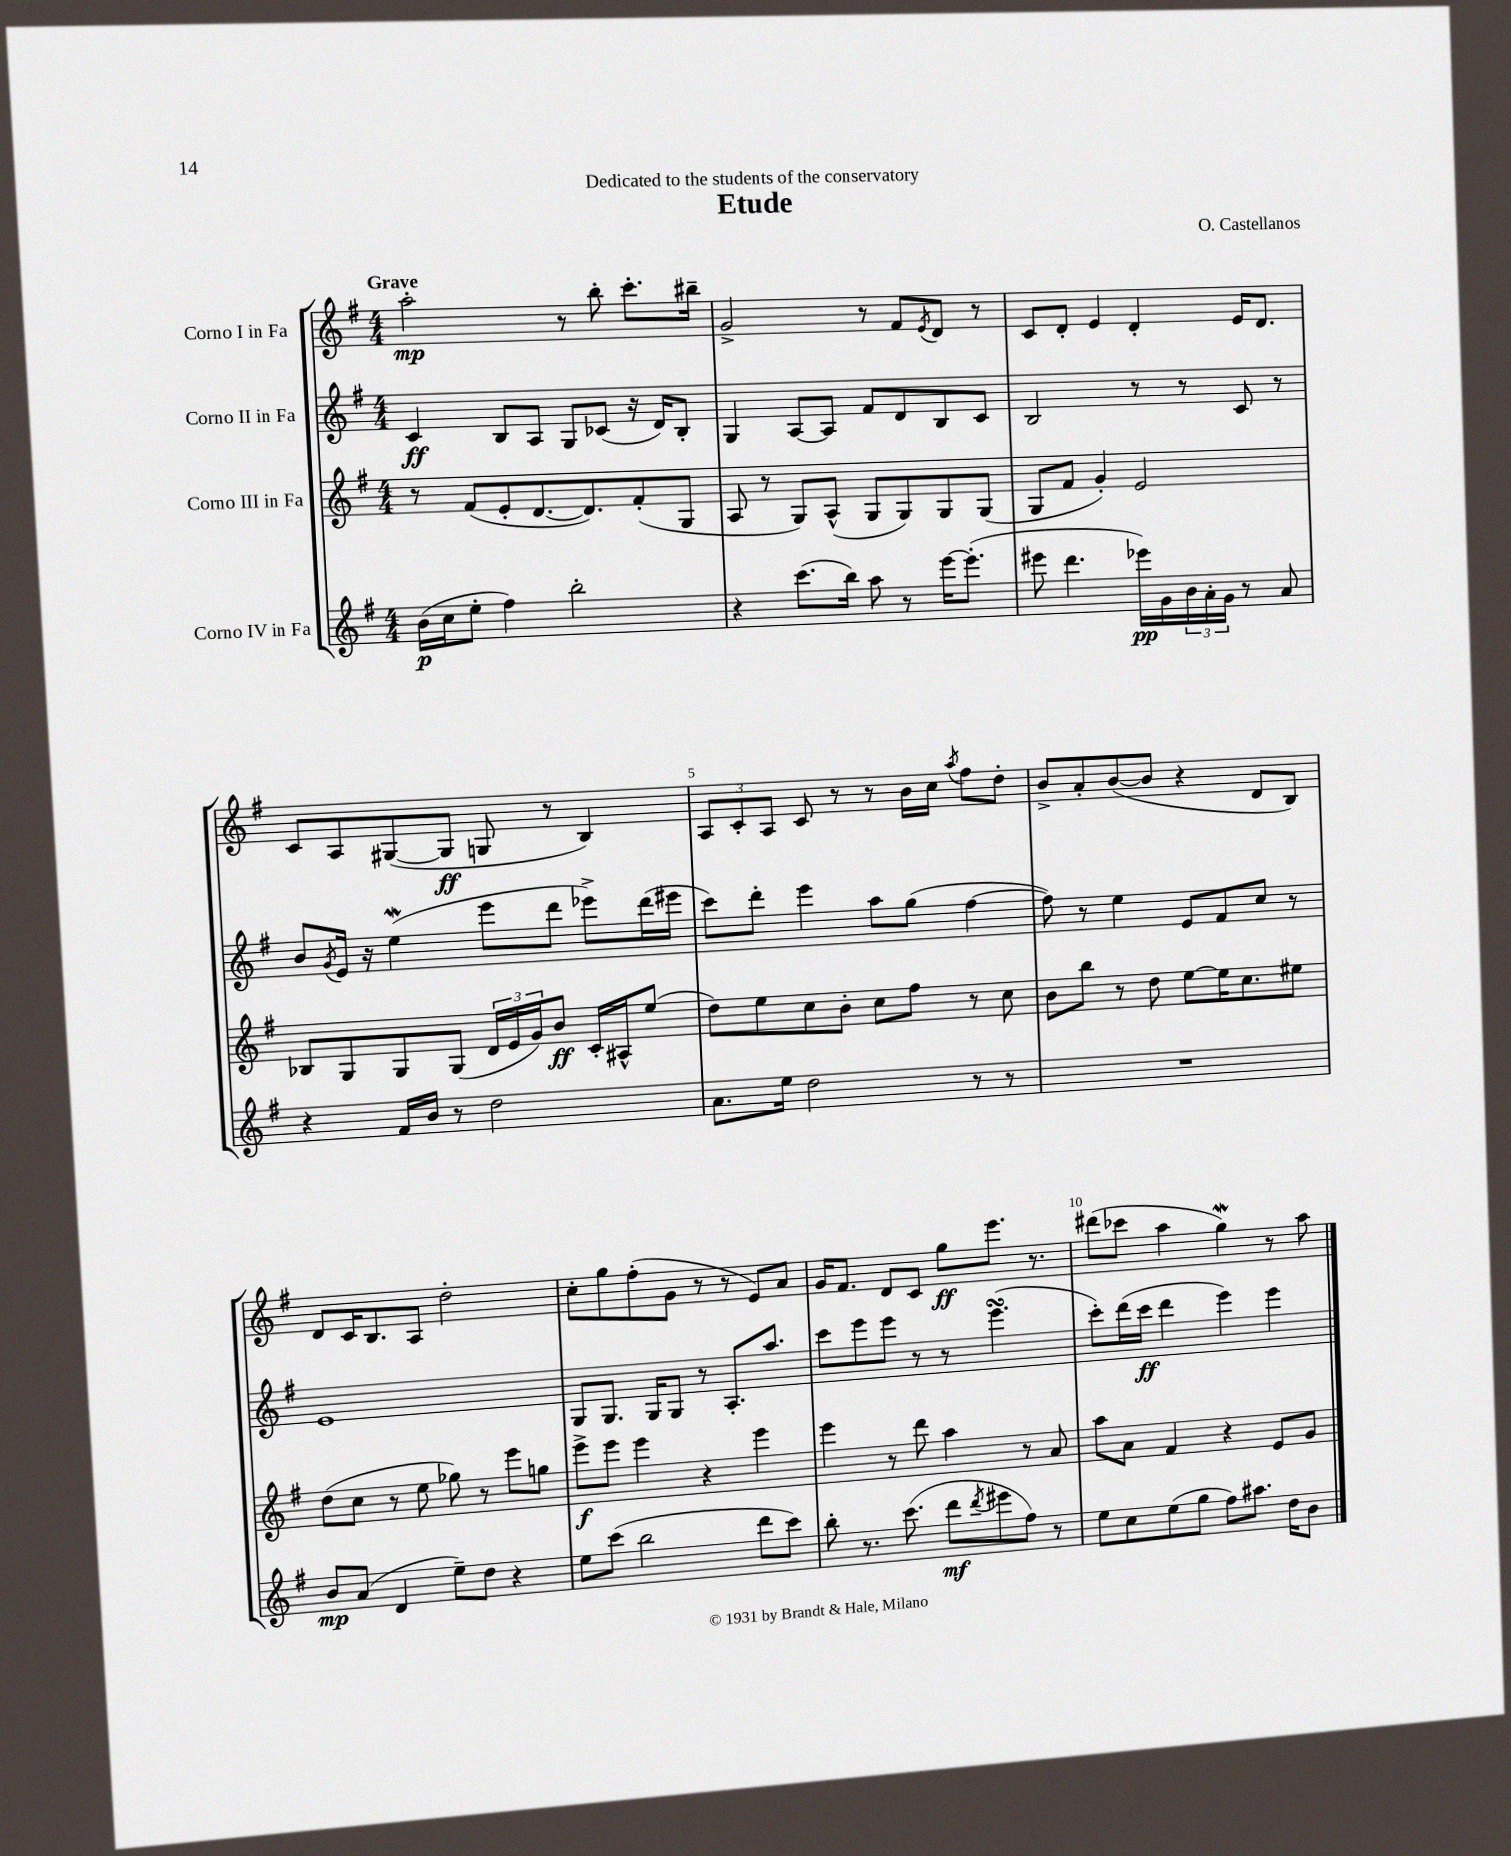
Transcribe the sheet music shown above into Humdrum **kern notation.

**kern	**kern	**kern	**kern
*staff4	*staff3	*staff2	*staff1
*clefG2	*clefG2	*clefG2	*clefG2
*k[f#]	*k[f#]	*k[f#]	*k[f#]
*M4/4	*M4/4	*M4/4	*M4/4
(16b	8r	4c	2aa'
16cc	.	.	.
8ee'	(8f#	.	.
4ff#)	8e'	8B	.
.	[8.d	8A	.
2bb'	.	8G	8r
.	8.d])	.	.
.	.	(8c-	8bb'
.	(8f#'	16r	8.ccc'
.	.	16d)	.
.	8G	8B'	.
.	.	.	16bb#~
=	=	=	=
4r	8A	4G	2g^
.	8r	.	.
(8.ccc	8G)	[8A	.
.	(8A^^	8A]	.
16bb)	.	.	.
8aa	8G	8f#	8r
8r	8G)	8d	8f#
.	.	.	8qe
[16eee	8G	8B	8d
(8.eee']	.	.	.
.	(8G	8c	8r
=	=	=	=
8eee#	8G	2B	8c
4.ddd	8f#	.	8d'
.	4g')	.	4e
16eee-)	2e	8r	4d'
16g	.	.	.
24b	.	8r	.
24a'	.	.	.
24g	.	.	.
8r	.	8c	16e
.	.	.	8.d
8a	.	8r	.
=	=	=	=
4r	8B-	8b	8c
.	.	8qg	.
.	8G	16e	8A
.	.	16r	.
16f#	8G	(4ee	([8G#
16b	.	.	.
8r	(8G	.	8G#]
2dd	24d	8eee	8G
.	24e	.	.
.	24g)	.	.
.	8b	8ddd	8r
.	16c'	8eee-^)	4B)
.	16A#^^	.	.
.	(8ee	(16ddd	.
.	.	16eee#	.
=	=	=	=
8.a	8dd)	8ccc)	12A
.	.	.	12c'
.	8ee	8ddd'	.
.	.	.	12A
16ee	.	.	.
2dd	8cc	4eee	8c
.	8b'	.	8r
.	8cc	8aa	8r
.	8ff#	(8gg	16b
.	.	.	16cc
.	.	.	8qaa
8r	8r	[4ff#	8ff#
8r	8cc	.	8dd'
=	=	=	=
1r	8b	8ff#])	8b^
.	8bb	8r	8a'
.	8r	4ee	([8b
.	8dd	.	8b]
.	[8ee	8e	4r
.	16ee]	8f#	.
.	8.cc	.	.
.	.	8cc	8d
.	8ee#	8r	8B)
=	=	=	=
8b	(8dd	1e	8d
(8a	8cc	.	16c
.	.	.	8.B
4d	8r	.	.
.	8ee	.	8A
8ee~)	8gg-)	.	2dd'
8dd	8r	.	.
4r	8eee	.	.
.	8gg	.	.
=	=	=	=
8ee	8eee^	8G	8cc'
(8ccc	8eee	8.G	8gg
2bb	4eee	.	(8ff#'
.	.	16G	.
.	.	8G	8g
.	4r	8r	8r
.	.	8.A'	8r
8ddd	4eee	.	8e)
.	.	8.aa	.
8ccc)	.	.	8a
=	=	=	=
8bb'	4eee	8ccc	16g
.	.	.	8.f#
8.r	.	8eee	.
.	8r	8eee	8d
(8.ccc	.	.	.
.	8ddd	8r	8c
8ddd	4aa	8r	8gg
8qddd	.	.	.
8eee#	.	(4.eee	8.eee
8ff#)	8r	.	.
.	.	.	8.r
8r	8a	.	.
=	=	=	=
8ee	8aa	8ccc')	(8ddd#
8cc	8a	(16ddd	8ccc-
.	.	16ccc	.
(8ee	4f#	4ddd	4aa
8gg	.	.	.
8ff#)	4r	4eee)	4gg)
8.aa#	.	.	.
.	8e	4eee	8r
16dd	.	.	.
8b	8g	.	8aa
==	==	==	==
*-	*-	*-	*-
